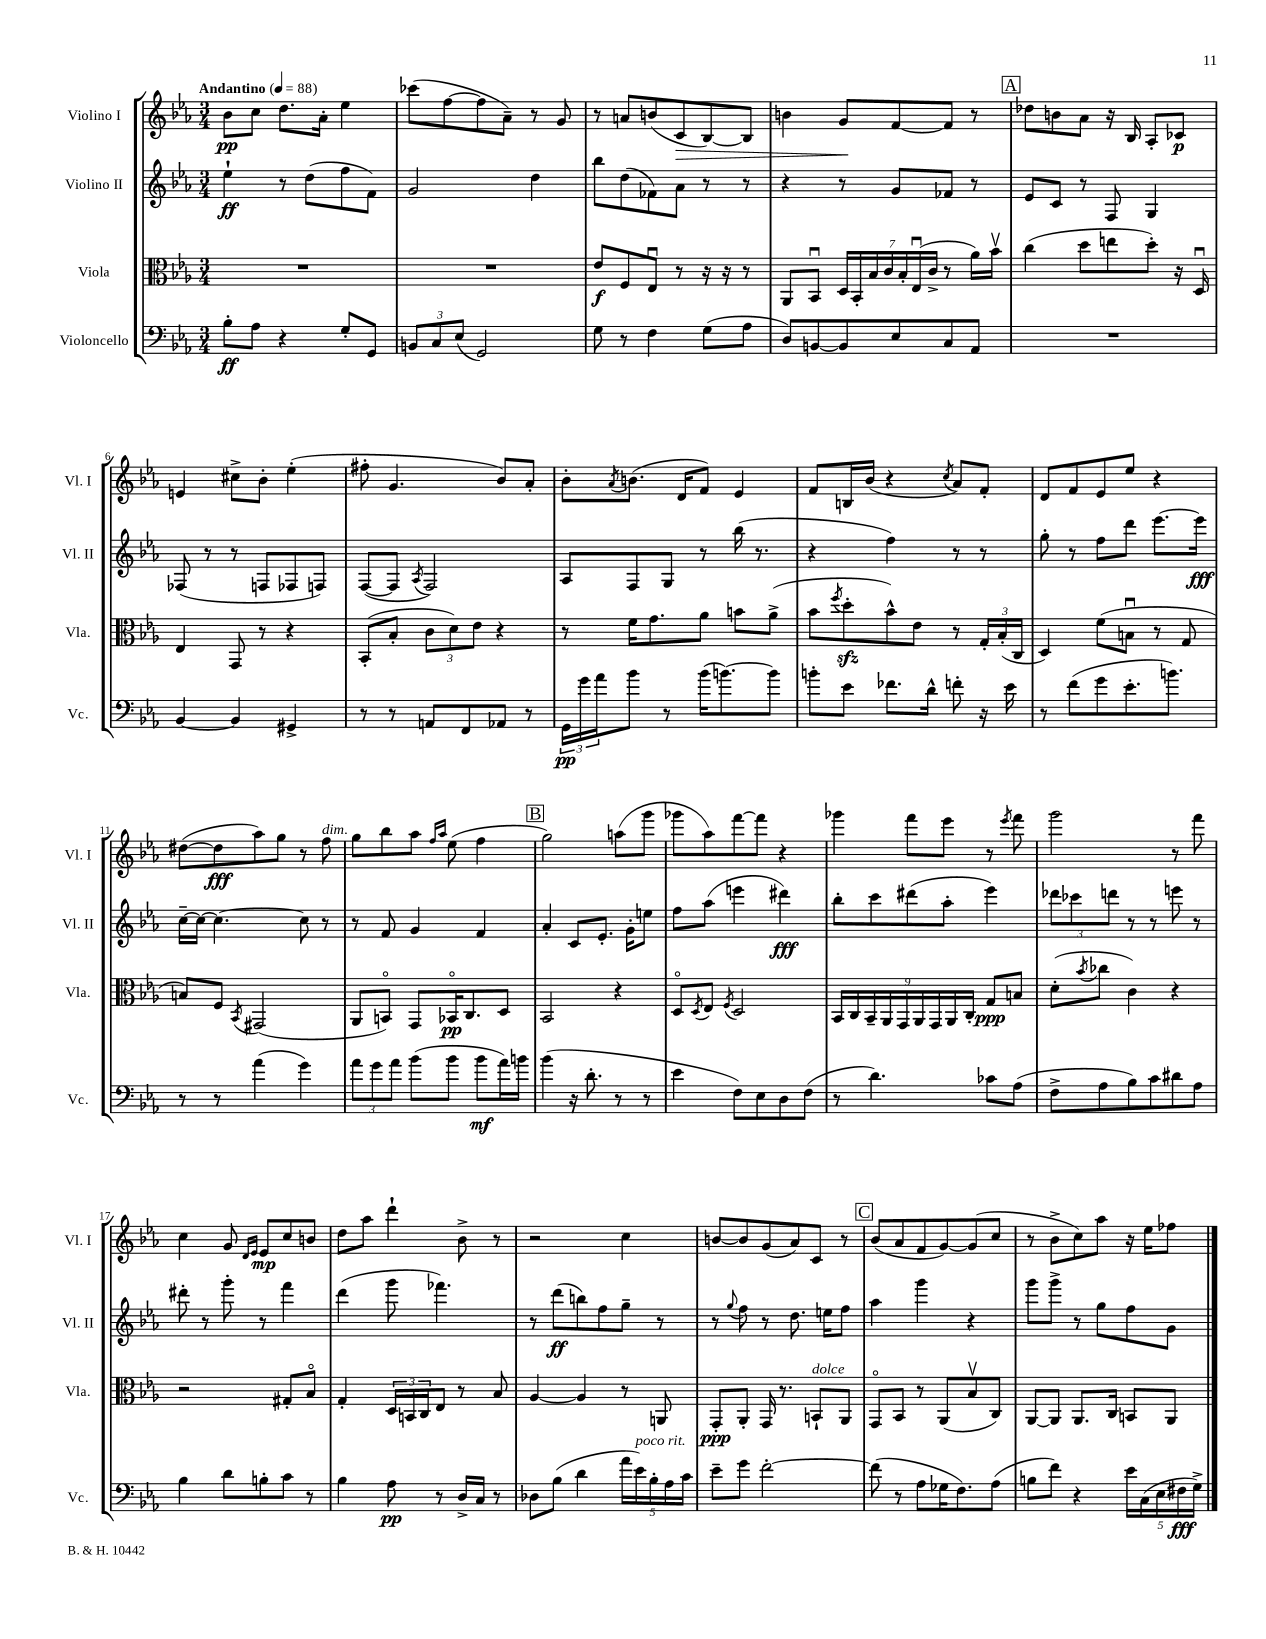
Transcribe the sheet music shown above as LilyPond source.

<<
\new StaffGroup <<
\new Staff = "s0" \with { instrumentName = "Violino I" shortInstrumentName = "Vl. I" } {
    \clef treble \key ees \major \numericTimeSignature \time 3/4 \tempo "Andantino" 4 = 88
    bes'8\pp c''8 d''8. aes'16-. ees''4 |
    ces'''8( f''8~ f''8 aes'8--) r8 g'8 |
    r8 a'8 b'8( c'8\> bes8~) bes8 |
    b'4 g'8\! f'8~ f'8 r8 |
    \mark \markup { \box "A" } des''8 b'8 aes'8 r16 bes16 aes8-. ces'8\p |
    e'4 cis''8-> bes'8-. ees''4-.( |
    fis''8-. g'4. bes'8) aes'8-. |
    bes'8-. \acciaccatura { aes'8 } b'8.( d'16 f'8) ees'4 |
    f'8 b16 bes'16( r4 \acciaccatura { c''8 } aes'8) f'8-. |
    d'8 f'8 ees'8 ees''8 r4 |
    dis''8~( dis''8\fff aes''8) g''8 r8 f''8^\markup { \italic "dim." } |
    g''8 bes''8 aes''8 \grace { f''16 aes''16 } ees''8( f''4 |
    \mark \markup { \box "B" } g''2) a''8( g'''8 |
    ges'''8 aes''8) f'''8~ f'''8 r4 |
    ges'''4 f'''8 ees'''8 r8 \acciaccatura { ees'''8 } f'''8 |
    g'''2 r8 f'''8 |
    c''4 g'8 \grace { d'16 ees'16 } ees'8\mp c''8 b'8 |
    d''8 aes''8 d'''4-! bes'8-> r8 |
    r2 c''4 |
    b'8~ b'8 g'8( aes'8) c'8 r8 |
    \mark \markup { \box "C" } bes'8( aes'8 f'8 g'8~) g'8( c''8 |
    r8 bes'8-> c''8) aes''8 r16 ees''16 fes''8 \bar "|." |
}
\new Staff = "s1" \with { instrumentName = "Violino II" shortInstrumentName = "Vl. II" } {
    \clef treble \key ees \major \numericTimeSignature \time 3/4
    ees''4-!\ff r8 d''8( f''8 f'8) |
    g'2 d''4 |
    bes''8 d''8( fes'8) aes'8 r8 r8 |
    r4 r8 g'8 fes'8 r8 |
    \mark \markup { \box "A" } ees'8 c'8 r8 f8 g4 |
    fes8( r8 r8 f8 fes8 f8) |
    f8~( f8 \acciaccatura { aes8 } f2) |
    aes8 f8 g8 r8 bes''16( r8. |
    r4 f''4) r8 r8 |
    g''8-. r8 f''8 d'''8 ees'''8.~ ees'''16\fff |
    c''16~-- c''16~ c''4.~ c''8 r8 |
    r8 f'8 g'4 f'4 |
    \mark \markup { \box "B" } aes'4-. c'8 ees'8.-. g'16-. e''8 |
    f''8 aes''8( e'''4 dis'''4\fff) |
    bes''8-. c'''8 dis'''8( aes''8-. ees'''4) |
    \tuplet 3/2 { des'''8 ces'''8 d'''8 } r8 r8 e'''8 r8 |
    dis'''8-. r8 g'''8-. r8 f'''4 |
    d'''4( g'''8 fes'''4.) |
    r8 d'''8\ff( b''8) f''8 g''8-- r8 |
    r8 \appoggiatura { g''8 } f''8 r8 d''8. e''16 f''8 |
    \mark \markup { \box "C" } aes''4 g'''4 r4 |
    g'''8 g'''8-> r8 g''8 f''8 g'8 \bar "|." |
}
\new Staff = "s2" \with { instrumentName = "Viola" shortInstrumentName = "Vla." } {
    \clef alto \key ees \major \numericTimeSignature \time 3/4
    R2. |
    R2. |
    ees'8\f f8 ees8\downbow r8 r16 r16 r8 |
    aes,8 bes,8\downbow \tuplet 7/4 { d16 bes,16-. bes16 c'16 bes16-. ees16\downbow( c'16-> } r8 aes'16) bes'16\upbow |
    \mark \markup { \box "A" } c''4( d''8 e''8 d''8-.) r16 d16\downbow |
    ees4 g,8 r8 r4 |
    bes,8-.( bes8-. \tuplet 3/2 { c'8 d'8) ees'8 } r4 |
    r8 f'16 g'8. aes'8 b'8 aes'8->( |
    bes'8 \acciaccatura { f''8 } d''8-.\sfz bes'8-^) ees'8 r8 \tuplet 3/2 { g16-. bes16-.( c16 } |
    d4) f'8( b8\downbow r8 g8 |
    b8) f8 \acciaccatura { bes,8 } gis,2( |
    aes,8 b,8\flageolet) g,8 bes,16\flageolet\pp c8. d8 |
    \mark \markup { \box "B" } bes,2 r4 |
    d8\flageolet \acciaccatura { d8 } ees8 \acciaccatura { f8 } d2 |
    \tuplet 9/8 { bes,16 c16 bes,16-- aes,16 g,16 aes,16 g,16 aes,16 c16-. } g8\ppp b8 |
    d'8-.( \acciaccatura { bes'8 } ces''8 c'4) r4 |
    r2 gis8-. bes8\flageolet |
    g4-. \tuplet 3/2 { d16 b,16 c16 } ees8 r8 bes8 |
    aes4~ aes4 r8 a,8 |
    g,8-.\ppp aes,8-. g,16 r8. b,8-!^\markup { \italic "dolce" } aes,8 |
    \mark \markup { \box "C" } g,8\flageolet bes,8 r8 aes,8( bes8\upbow c8) |
    aes,8~ aes,8 aes,8. c16 b,8 aes,8 \bar "|." |
}
\new Staff = "s3" \with { instrumentName = "Violoncello" shortInstrumentName = "Vc." } {
    \clef bass \key ees \major \numericTimeSignature \time 3/4
    bes8-.\ff aes8 r4 g8-. g,8 |
    \tuplet 3/2 { b,8 c8 ees8( } g,2) |
    g8 r8 f4 g8( aes8 |
    d8) b,8~ b,8 ees8 c8 aes,8 |
    \mark \markup { \box "A" } R2. |
    bes,4~ bes,4 gis,4-> |
    r8 r8 a,8 f,8 aes,8 r8 |
    \tuplet 3/2 { g,16\pp g'16 aes'16 } bes'8 r8 bes'16( b'8.~) b'8 |
    b'8-. ees'8 fes'8. d'16-^ f'8-. r16 ees'16 |
    r8 f'8( g'8 ees'8.-. b'8.) |
    r8 r8 aes'4( g'4) |
    \tuplet 3/2 { aes'8 g'8 aes'8 } bes'8( bes'8 bes'8\mf aes'16) b'16 |
    \mark \markup { \box "B" } bes'4( r16 d'8.-. r8 r8 |
    ees'4 f8) ees8 d8 f8( |
    r8 d'4.) ces'8 aes8( |
    f8-> aes8 bes8) c'8 dis'8 aes8 |
    bes4 d'8 b8-. c'8 r8 |
    bes4 aes8\pp r8 d16-> c16 r8 |
    des8 bes8( d'4 \tuplet 5/4 { aes'16 ees'16^\markup { \italic "poco rit." }) bes16-. aes16 c'16 } |
    ees'8-- g'8 f'2~-. |
    \mark \markup { \box "C" } f'8( r8 aes8 ges16 f8.) aes8( |
    b8 f'8) r4 \tuplet 5/4 { ees'16 c16( ees16 fis16\fff g16->) } \bar "|." |
}
>>
>>
